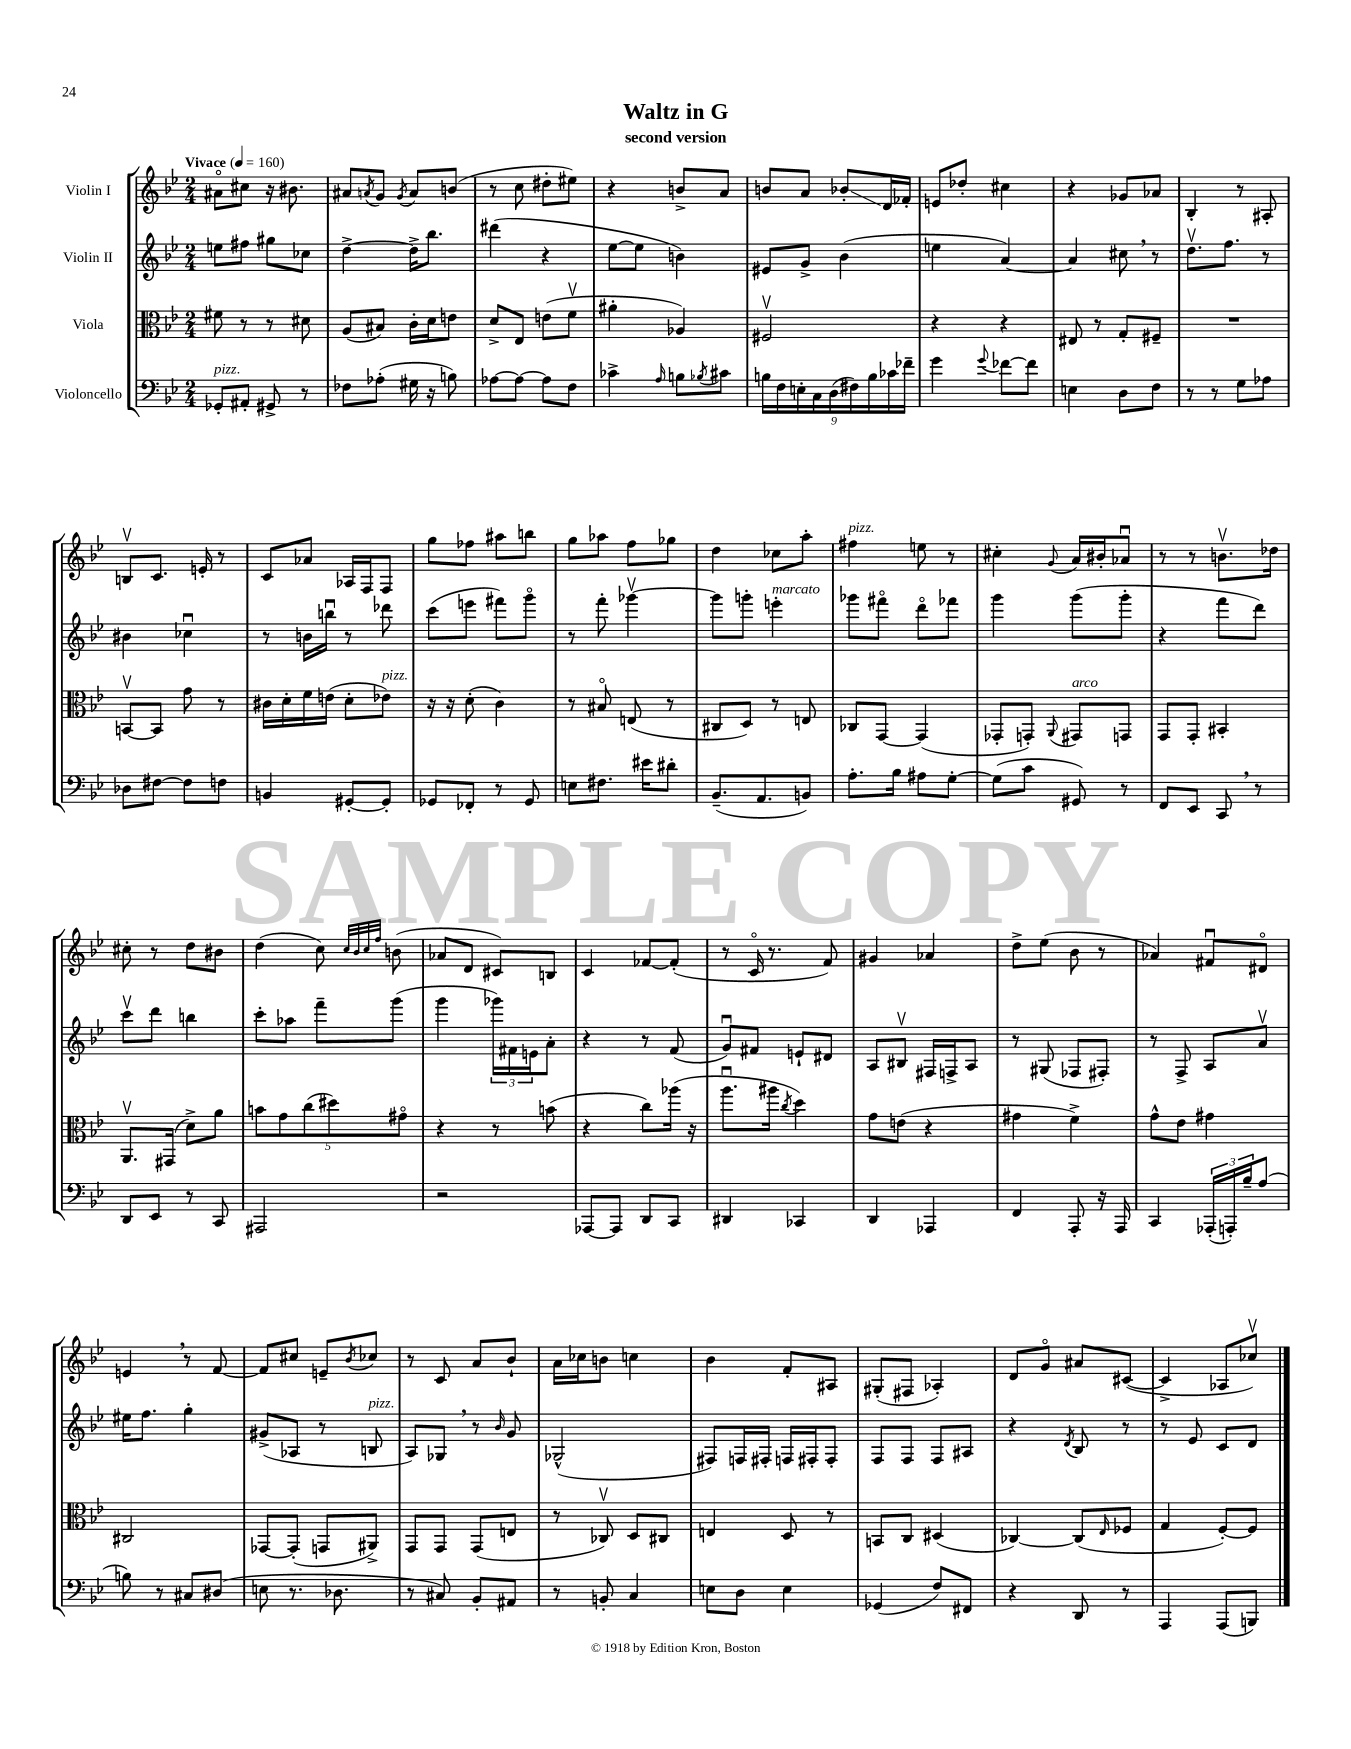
\header { title = "Waltz in G" subtitle = "second version" }
<<
\new StaffGroup <<
\new Staff = "s0" \with { instrumentName = "Violin I" } {
    \clef treble \key bes \major \numericTimeSignature \time 2/4 \tempo "Vivace" 4 = 160
    ais'8\flageolet cis''8 r16 bis'8. |
    ais'8 \acciaccatura { a'8 } g'8 \acciaccatura { g'8 } a'8 b'8( |
    r8 c''8 dis''8-. eis''8) |
    r4 b'8-> a'8 |
    b'8 a'8 bes'8-.\glissando d'16 fes'16-. |
    e'8 des''8-. cis''4 |
    r4 ges'8 aes'8 |
    bes4-. r8 ais8-. |
    b8\upbow c'8. e'16-. r8 |
    c'8 aes'8 aes16 f16 f8 |
    g''8 fes''8 ais''8 b''8 |
    g''8 aes''8 f''8 ges''8 |
    d''4 ces''8 a''8-. |
    fis''4^\markup { \italic "pizz." } e''8 r8 |
    cis''4-. \appoggiatura { g'8 } a'16 bis'16-. aes'8\downbow |
    r8 r8 b'8.\upbow des''16 |
    cis''8-. r8 d''8 bis'8 |
    d''4( c''8) \grace { c''32 bes'32 c''32 f''32 } b'8( |
    aes'8 d'8 cis'8) b8 |
    c'4 fes'8~ fes'8-.( |
    r8 c'16\flageolet r8. f'8) |
    gis'4 aes'4 |
    d''8-> ees''8( bes'8 r8 |
    aes'4) fis'8\downbow dis'8\flageolet |
    e'4 \breathe r8 f'8~ |
    f'8 cis''8 e'8-- \acciaccatura { bes'8 } ces''8 |
    r8 c'8 a'8 bes'8-! |
    a'16 ces''16 b'8 c''4 |
    bes'4 f'8-. ais8 |
    gis8-.( fis8 aes4-.) |
    d'8 g'8\flageolet ais'8 cis'8~( |
    cis'4-> aes8 ces''8\upbow) \bar "|." |
}
\new Staff = "s1" \with { instrumentName = "Violin II" } {
    \clef treble \key bes \major \numericTimeSignature \time 2/4
    e''8 fis''8 gis''8 ces''8 |
    d''4~-> d''16-> bes''8. |
    dis'''4( r4 |
    ees''8~ ees''8 b'4) |
    eis'8 g'8-> bes'4( |
    e''4 a'4~) |
    a'4 cis''8 \breathe r8 |
    d''8.\upbow f''8. r8 |
    bis'4 ces''4\downbow |
    r8 b'16 b''16\downbow r8 des'''8 |
    c'''8( e'''8 fis'''8) g'''8\flageolet |
    r8 f'''8-. ges'''4~\upbow |
    ges'''8 g'''8-. e'''4-.^\markup { \italic "marcato" } |
    ges'''8 fis'''8\flageolet d'''8\flageolet fes'''8 |
    g'''4 g'''8( g'''8-. |
    r4 f'''8 d'''8) |
    c'''8\upbow d'''8 b''4 |
    c'''8-. aes''8 f'''8-- g'''8( |
    g'''4 \tuplet 3/2 { ges'''16) fis'16 e'16 } a'8-. |
    r4 r8 f'8( |
    g'8\downbow) fis'8 e'8-! dis'8 |
    a8 bis8\upbow fis16 f16-> a8 |
    r8 gis8( fes8 fis8-.) |
    r8 f8-> a8 a'8\upbow |
    eis''16 f''8. g''4-. |
    gis'8->( aes8 r8 b8^\markup { \italic "pizz." } |
    a8) ges8 \breathe r8 \grace { bes'16 } g'8 |
    ges2-^( |
    fis8) f16 fis16-. f16 fis16-. fis8-. |
    f8 f8 f8 ais8 |
    r4 \acciaccatura { d'8 } bes8 r8 |
    r8 ees'8 c'8 d'8 \bar "|." |
}
\new Staff = "s2" \with { instrumentName = "Viola" } {
    \clef alto \key bes \major \numericTimeSignature \time 2/4
    fis'8 r8 r8 dis'8 |
    a8( bis8) c'16-. d'16 e'8 |
    d'8-> ees8 e'8( f'8\upbow |
    ais'4-. aes4) |
    fis2\upbow |
    r4 r4 |
    eis8 r8 g8-. fis8-- |
    R2 |
    b,8~\upbow b,8 g'8 r8 |
    cis'16 d'16-. f'16 e'16( d'8-. ees'8^\markup { \italic "pizz." }) |
    r16 r16 d'8-.( c'4) |
    r8 bis8\flageolet e8( r8 |
    cis8 d8) r8 e8 |
    ces8 g,8~ g,4( |
    ges,8-. g,8-.) \appoggiatura { a,8 } gis,8^\markup { \italic "arco" } g,8 |
    g,8 g,8-. bis,4-. |
    a,8.\upbow gis,16( d'8->) a'8 |
    \tuplet 5/4 { b'8 g'8 c''8( dis''8) gis'8\flageolet } |
    r4 r8 b'8( |
    r4 c''8) aes''16( r16 |
    a''8.\downbow ais''16 \acciaccatura { c''8 } d''4) |
    g'8 e'8( r4 |
    gis'4 f'4->) |
    g'8-^ ees'8 gis'4 |
    cis2 |
    ges,8~ ges,8-.( g,8 ais,8->) |
    g,8 g,8 g,8( e8 |
    r8 ces8\upbow) d8 cis8 |
    e4 d8 r8 |
    b,8 c8 dis4( |
    ces4~) ces8( \grace { ees16 } fes8 |
    g4 f8~-.) f8 \bar "|." |
}
\new Staff = "s3" \with { instrumentName = "Violoncello" } {
    \clef bass \key bes \major \numericTimeSignature \time 2/4
    ges,8-.^\markup { \italic "pizz." } ais,8-. gis,8-> r8 |
    fes8 aes8-.( gis16 r16 b8) |
    aes8~ aes8~ aes8 f8 |
    ces'4-> \grace { a16 } b8 \acciaccatura { bes8 } cis'8 |
    \tuplet 9/8 { b16 f16 e16-. c16 d16( fis16) b16 ces'16 fes'16-- } |
    g'4 \appoggiatura { g'8 } fes'8~ fes'8 |
    e4 d8 f8 |
    r8 r8 g8 aes8 |
    des8 fis8~ fis8 f8 |
    b,4 gis,8~-. gis,8-. |
    ges,8 fes,8-. r8 ges,8 |
    e8 fis8. eis'16 dis'8-. |
    bes,8.--( a,8. b,8) |
    a8.-. bes16 ais8 g8~-. |
    g8( c'8 gis,8) r8 |
    f,8 ees,8 c,8 \breathe r8 |
    d,8 ees,8 r8 c,8 |
    ais,,2 |
    r2 |
    aes,,8~ aes,,8 d,8 c,8 |
    dis,4 ces,4 |
    d,4 aes,,4 |
    f,4 a,,8-. r16 a,,16 |
    c,4 \tuplet 3/2 { aes,,16-.( a,,16-.) bes16-- } a8( |
    b8) r8 cis8 dis8( |
    e8 r8. des8. |
    r8 cis8) bes,8-. ais,8 |
    r8 b,8-. c4 |
    e8 d8 e4 |
    ges,4( f8) fis,8 |
    r4 d,8 r8 |
    a,,4 a,,8( b,,8) \bar "|." |
}
>>
>>
\layout { \context { \Score \remove "Bar_number_engraver" } }
